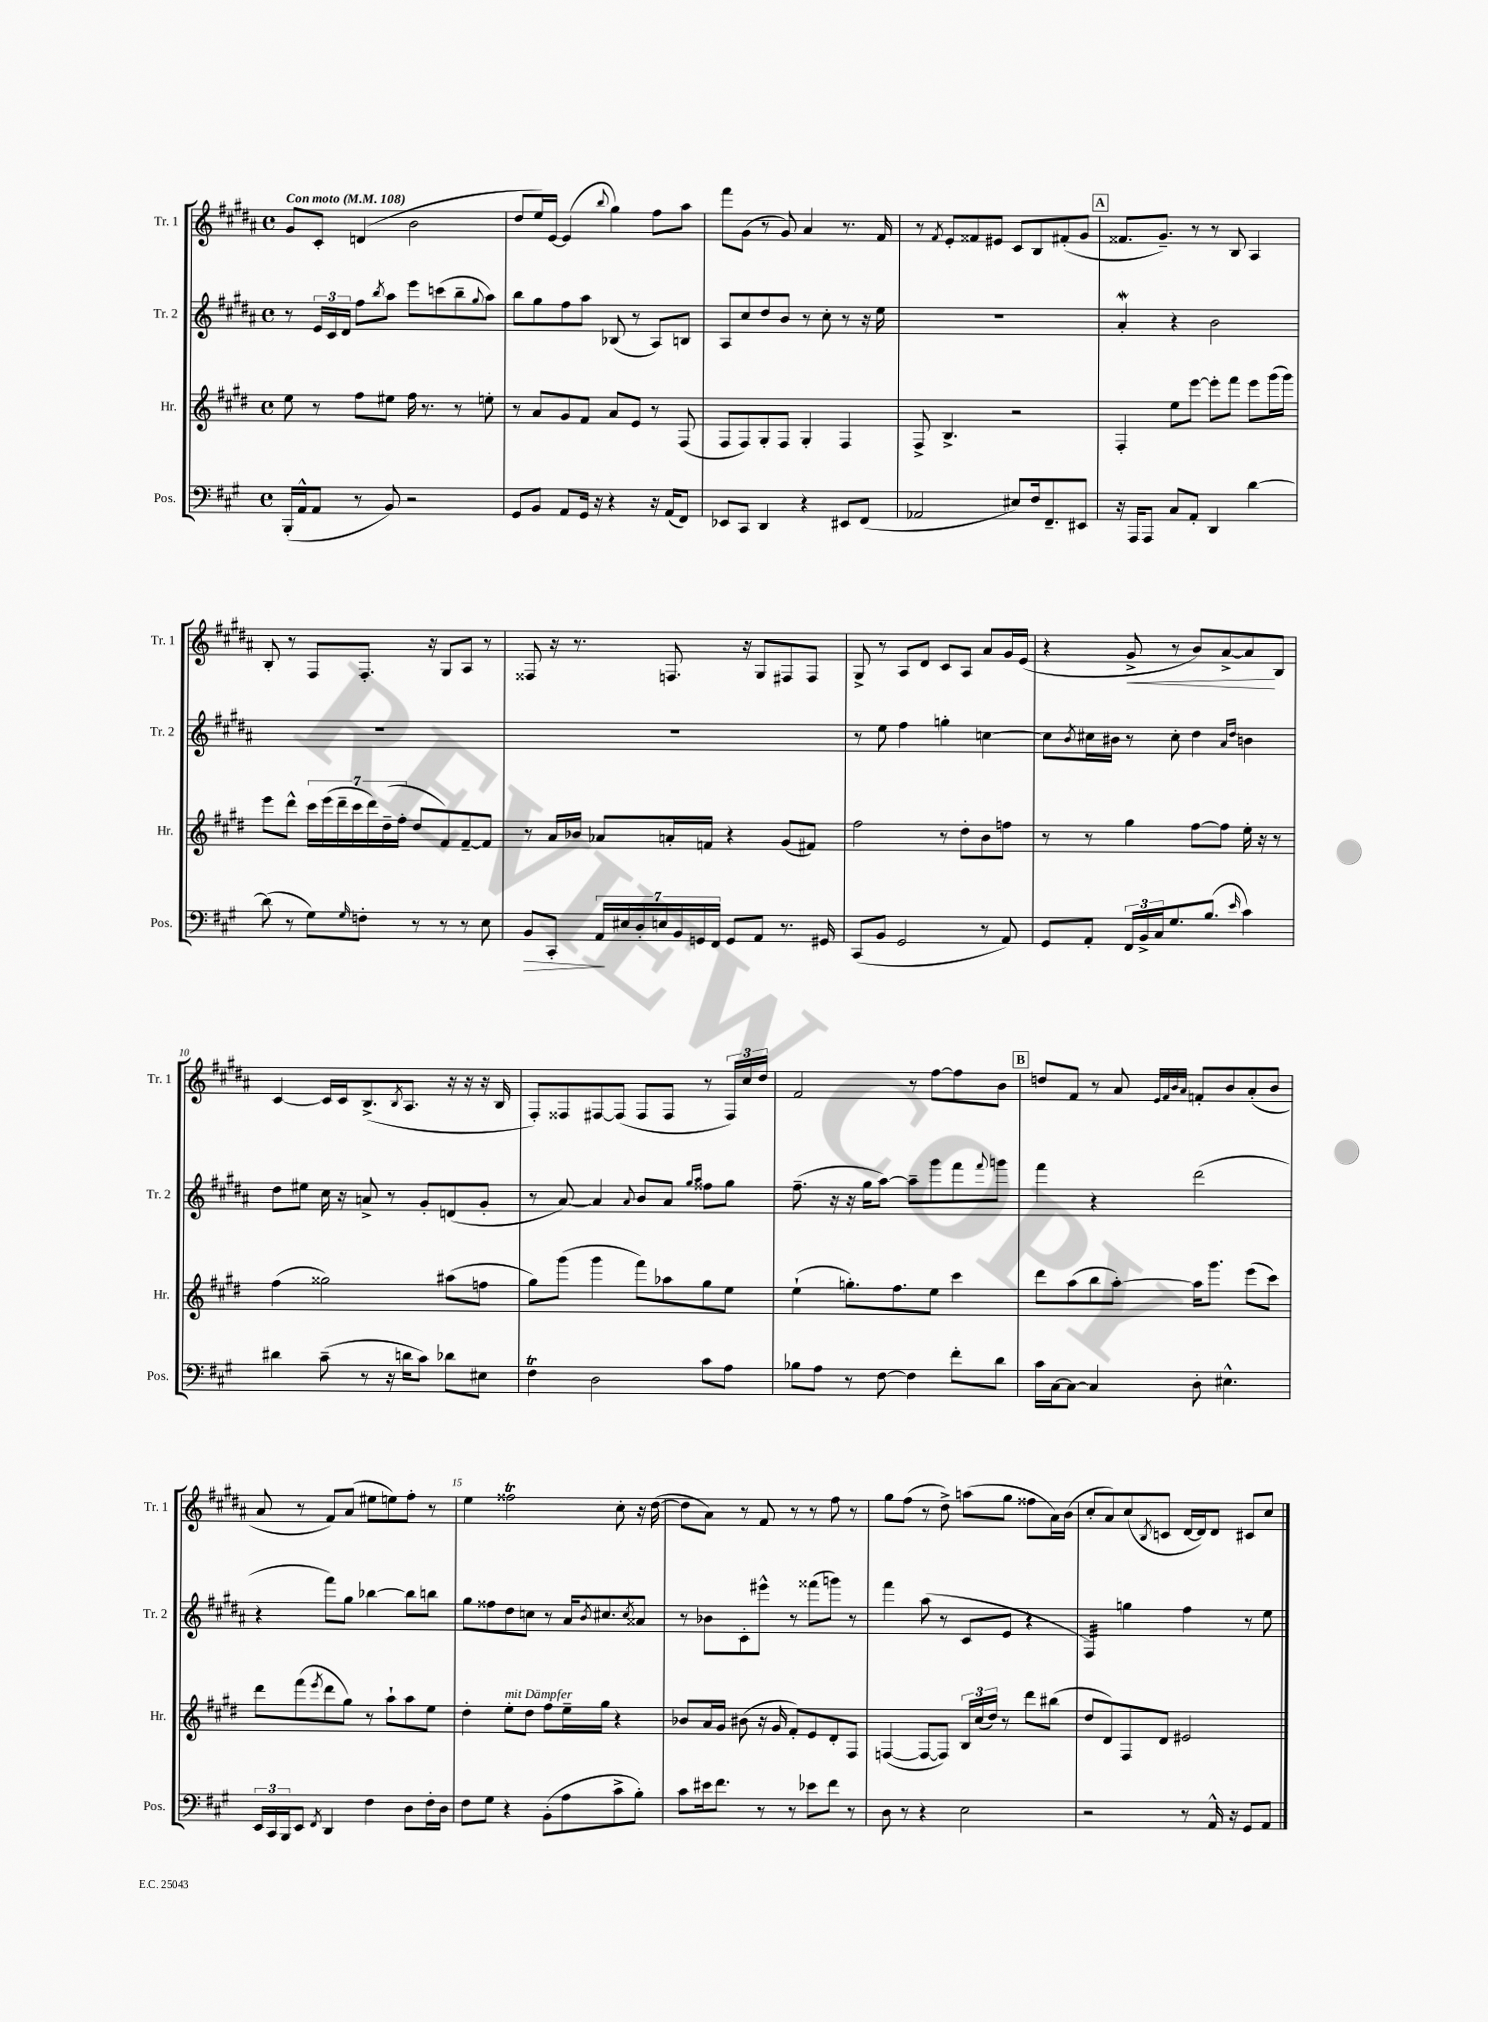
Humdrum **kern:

**kern	**kern	**kern	**kern
*staff4	*staff3	*staff2	*staff1
*clefF4	*clefG2	*clefG2	*clefG2
*k[f#c#g#]	*k[f#c#g#d#]	*k[f#c#g#d#a#]	*k[f#c#g#d#a#]
*M4/4	*M4/4	*M4/4	*M4/4
*met(c)	*met(c)	*met(c)	*met(c)
*MM108	*MM108	*MM108	*MM108
(16BBB'	8ee	8r	8g#
16AA^^	.	.	.
8AA	8r	24e	8c#'
.	.	24c#	.
.	.	24d#	.
8r	8ff#	8ff#	(4d
.	.	8qbb	.
8BB)	8ee#	8aa#	.
2r	16ff#	8eee	2b
.	8.r	.	.
.	.	(8ccc	.
.	8r	8bb~	.
.	.	8qqgg#	.
.	8ee'	8aa#)	.
=	=	=	=
8GG#	8r	8bb	8dd#
8BB	8a	8gg#	16ee)
.	.	.	[16e
8AA	8g#	8ff#	(4e]
16GG#	8f#	8aa#	.
16r	.	.	.
.	.	.	8qqbb
4r	8a	(8B-	4gg#)
.	8e	8r	.
16r	8r	8A#)	8ff#
(16AA	.	.	.
8FF#)	(8F#	8B	8aa#
=	=	=	=
8EE-	8F#	8A#	8fff#
8CC#	8F#)	8cc#	(8g#
4DD	8G#'	8dd#	8r
.	8F#	8b	8g#)
4r	4G#'	8r	4a#
.	.	8cc#'	.
8EE#	4F#	8r	8.r
(8FF#	.	16r	.
.	.	16ee	16f#
=	=	=	=
2AA-	8F#^	1r	8r
.	.	.	8qf#
.	4.B^	.	8e'
.	.	.	8f##
.	.	.	8e#
8E#)	2r	.	8c#
16F#	.	.	8B
8.FF#~	.	.	.
.	.	.	(8f#'
8EE#	.	.	8g#
=	=	=	=
16r	4F#'	4a#'	8.f##
16AAA	.	.	.
8AAA	.	.	.
.	.	.	8.g#~)
8C#	8ee	4r	.
8AA'	[8eee	.	8r
4DD	8eee']	2b	8r
.	8fff#	.	8B
[4d	8eee	.	4A#
.	(16ggg#	.	.
.	16ggg#)	.	.
=	=	=	=
(8d]	8eee	1r	8B'
8r	8ddd#^^	.	8r
8G#)	28ccc#	.	8F#
.	(28eee	.	.
.	28ddd#~	.	.
.	28ccc#	.	.
16qqG#	.	.	.
8F'	.	.	8.F#'
.	28ddd#)	.	.
.	(28dd#~	.	.
.	28ff#'	.	.
8r	8dd#	.	.
.	.	.	16r
8r	8f#)	.	8G#
8r	[8f#~	.	8A#
8E	8f#]	.	8r
=	=	=	=
8BB	8r	1r	8F##
8CC#'	16a	.	16r
.	16b-	.	8.r
28AA	8a-	.	.
28E#	.	.	.
28D'	.	.	.
28E	.	.	.
.	16a'	.	8.F
28BB	.	.	.
28GG	.	.	.
.	16f	.	.
28FF#	.	.	.
8GG	4r	.	.
.	.	.	16r
8AA	.	.	8G#
8.r	(8g#	.	8F#
.	8f#)	.	8F#
16GG#	.	.	.
=	=	=	=
(8CC#	2ff#	8r	8G#^
8BB	.	8ee	8r
2GG#	.	4ff#	8A#
.	.	.	8d#
.	8r	4gg'	8c#
.	8dd#'	.	8A#
8r	8b	[4cc	8a#
8AA)	8ff	.	16g#
.	.	.	(16e
=	=	=	=
8GG#	8r	8cc]	4r
.	.	8qb	.
8AA'	8r	16cc#	.
.	.	16b#	.
24FF#	4gg#	8r	8g#^
24BB^	.	.	.
24C#	.	.	.
8.G#	.	8cc#'	8r
.	[8ff#	4dd#	8b)
(8.B	.	.	.
.	8ff#]	.	[8a#^
.	.	16qqa#	.
16qqe	.	16qqdd#	.
4c#)	16ee'	4b	8a#]
.	16r	.	.
.	8r	.	8B
=	=	=	=
4d#	(4ff#	8dd#	[4c#
.	.	8ee#	.
(8c#~	2gg##)	16cc#	16c#]
.	.	16r	16c#
8r	.	8a^	(8.B^
16r	.	8r	.
.	.	.	8qB
16d	.	.	8.A#
8c#)	.	8g#'	.
8d-	(8aa#	(8d	16r
.	.	.	16r
8E#	8ff	8g#'	16r
.	.	.	16B
=	=	=	=
4F#	8gg#)	8r	8F#')
.	(8ggg#	[8a#)	8F##
2D	4ggg#	4a#]	[8F#
.	.	.	(8F#]
.	.	8qqa#	.
.	8fff#)	8b	8F#
.	8aa-	8a#	8F#
.	.	16qqgg#	.
.	.	16qqaa#	.
8c#	8gg#	8ff##	8r
8A	8ee	8gg#	24F#)
.	.	.	24cc#
.	.	.	24dd#
=	=	=	=
8B-	(4ee`	(8.ff#~	2f#
8A	.	.	.
.	.	16r	.
8r	8.gg')	16r	.
.	.	16gg#	.
[8F#	.	[8aa#)	.
.	8.ff#	.	.
4F#]	.	8aa#~]	8r
.	8ee	8ggg#	[8ff#
8f#'	4ccc#	8fff#	8ff#]
.	.	8qqfff#	.
8d	.	8ggg	8b
=	=	=	=
16c#	8ddd#	4fff#	8dd
[16C#	.	.	.
8C#_	(8aa	.	8f#
4C#]	8bb	4r	8r
.	[8aa')	.	8a#
.	.	.	32qqe
.	.	.	32qqf#
.	.	.	32qqb
.	.	.	32qqa#
8D'	16aa]	(2ddd#	8f'
.	8.ggg#	.	.
4.E#^^	.	.	8b
.	(8eee	.	(8a#'
.	8ccc#)	.	8b
=	=	=	=
24EE	8ddd#	4r	8a#
24CC#	.	.	.
24BBB	.	.	.
8EE	(8fff#	.	8r
8qFF#	8qeee	.	.
4DD	8ddd#	8fff#)	8f#)
.	8gg#)	8gg#	(8a#
4F#	8r	[4bb-	8ee#
.	8aa`	.	8ee)
8D	8aa	8bb-]	8ff#'
16F#'	8ee	8bb	8r
16D	.	.	.
=	=	=	=
8F#	4dd#'	8gg#	4ee
8G#	.	8ff##	.
4r	8ee'	8dd#	2ff##
.	8dd#	8cc	.
(8BB'	8ff#	8r	.
8A	16ee~	16a#	.
.	.	8qb	.
.	16gg#	8.cc#	.
8c#^	4r	.	8cc#'
.	.	8qcc#	.
8B')	.	8a##	16r
.	.	.	([16dd#
=	=	=	=
8c#	8b-	8r	8dd#]
16e#	16a	8b-	8a#)
8.f#	16g#	.	.
.	(8b#	8c#'	8r
8r	16r	8eee#^^	8f#
.	16g#	.	.
8r	8f#')	8r	8r
8e-	8e	(8fff##	8r
8f#	8d#'	8ggg)	8ff#
8r	8F#	8r	8r
=	=	=	=
8D	([4F	4fff#	8gg#
8r	.	.	(8ff#
4r	8F_	(8aa#	8r
.	8F])	8r	8dd#^)
2E	24B	8c#	(8aa
.	(24cc#	.	.
.	24dd#)	.	.
.	8r	8e	8gg#
.	8ddd#	4r	8ff##
.	(8bb#	.	16a#)
.	.	.	(16b
=	=	=	=
2r	8dd#	4F#)	8cc#'
.	8d#)	.	8a#)
.	8F#	4gg	(8cc#
.	.	.	8qB
.	8d#	.	8c
8r	2e#	4ff#	[16d#
.	.	.	16d#])
16AA^^	.	.	8d#
16r	.	.	.
8GG#	.	8r	8c#
8AA	.	8ee	8cc#
==	==	==	==
*-	*-	*-	*-
